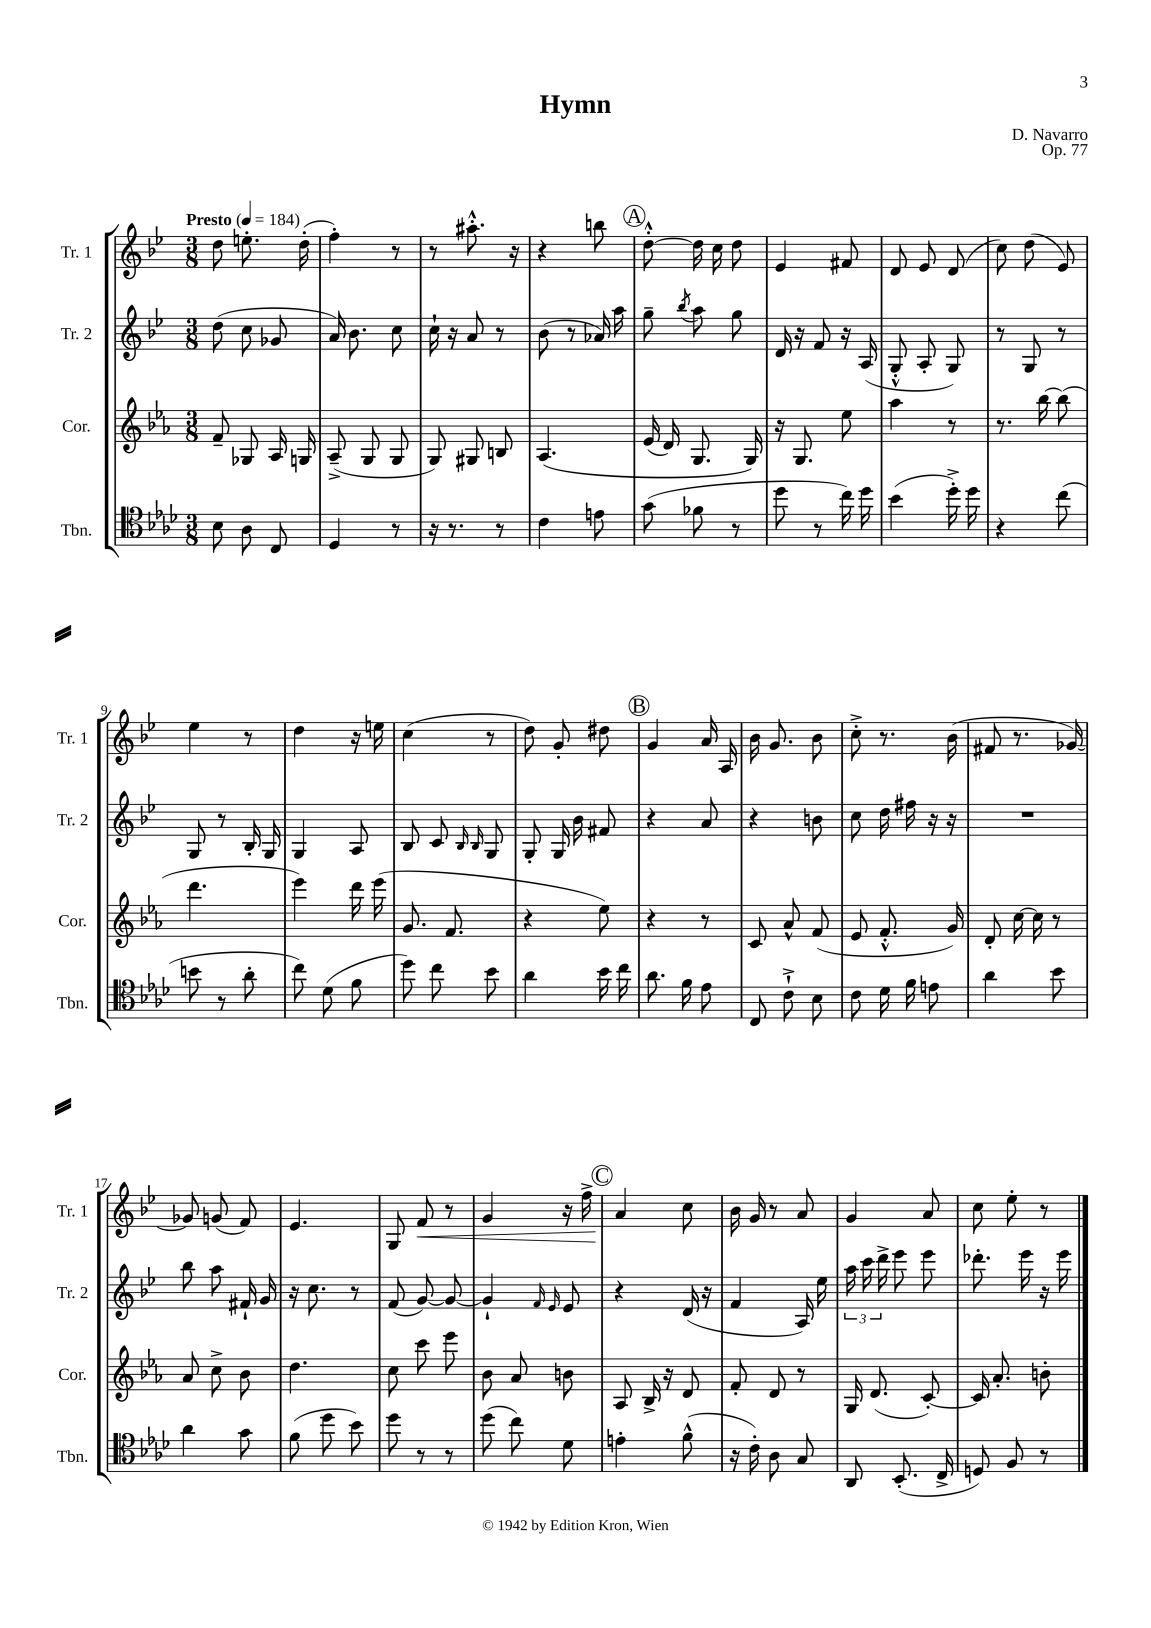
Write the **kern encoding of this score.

**kern	**kern	**kern	**kern	**dynam
*part4	*part3	*part2	*part1	*part1
*staff4	*staff3	*staff2	*staff1	*staff1
*I"Tbn.	*I"Cor.	*I"Tr. 2	*I"Tr. 1	*
*I'Tbn.	*I'Cor.	*I'Tr. 2	*I'Tr. 1	*
*clefC4	*clefG2	*clefG2	*clefG2	*
*k[b-e-a-d-]	*k[b-e-a-]	*k[b-e-]	*k[b-e-]	*
*M3/8	*M3/8	*M3/8	*M3/8	*
*MM184	*MM184	*MM184	*MM184	*
=1	=1	=1	=1	=1
!	!	!	!LO:TX:a:B:t=Presto	!
8B-\	8f~/	(8dd\	8dd\	.
8A-\	8G-X/	8cc\	8.een'\	.
8C/	16A-/	8g-X/	.	.
.	16Gn/	.	(16dd'\	.
=2	=2	=2	=2	=2
4D-/	(8A-~^/	16a/)	4ff'\)	.
.	.	8.b-\	.	.
.	8G/	.	.	.
8r	8G/	8cc\	8r	.
=3	=3	=3	=3	=3
16r	8G/)	16cc`\	8r	.
8.r	.	16r	.	.
.	8G#X/	8a/	8.aa#X'^^\	.
8r	8Bn/	8r	.	.
.	.	.	16r	.
=4	=4	=4	=4	=4
4c\	(4.A-/	(8b-\	4r	.
.	.	8r	.	.
8en\	.	16a-X/)	8bbn\	.
.	.	16aa\	.	.
!!LO:REH:place=s1:t=A
=5	=5	=5	=5	=5
(8g\	(16e-/	8gg~\	[8dd'^^\	.
.	16d/)	.	.	.
.	.	8qbb-/	.	.
8f-X\	8.G/	8aa\	16dd\]	.
.	.	.	16cc\	.
8r	.	8gg\	8dd\	.
.	16G/)	.	.	.
=6	=6	=6	=6	=6
8dd-\	16r	16d/	4e-/	.
.	8.G/	16r	.	.
8r	.	8f/	.	.
16cc\)	8ee-\	16r	8f#X/	.
16dd-\	.	(16A/	.	.
=7	=7	=7	=7	=7
(4b-\	4aa-\	8G'^^/	8d/	.
.	.	8A'/	8e-/	.
16dd-'^\)	8r	8G/)	(8d/	.
16dd-\	.	.	.	.
=8	=8	=8	=8	=8
4r	8.r	8r	8cc\)	.
.	.	8G/	(8dd\	.
.	[16bb-\	.	.	.
(8cc\	(8bb-\]	8r	8e-/)	.
!!LO:LB:g=z
=9	=9	=9	=9	=9
8bn\	4.ddd\	8G/	4ee-\	.
8r	.	8r	.	.
8a-'\	.	16B-'/	8r	.
.	.	16G/	.	.
=10	=10	=10	=10	=10
8cc\)	4eee-\)	4G/	4dd\	.
(8d-\	.	.	.	.
8f\	16ddd\	8A/	16r	.
.	(16eee-\	.	16een\	.
=11	=11	=11	=11	=11
8dd-\)	8.g/	8B-/	(4cc\	.
8cc\	.	8c/	.	.
.	8.f/	.	.	.
.	.	16qqB-/	.	.
.	.	16qqB-/	.	.
8b-\	.	8G/	8r	.
=12	=12	=12	=12	=12
4a-\	4r	8G'/	8dd\)	.
.	.	16G/	8g'/	.
.	.	16b-\	.	.
16b-\	8ee-\)	8f#X/	8dd#X\	.
16cc\	.	.	.	.
!!LO:REH:place=s1:t=B
=13	=13	=13	=13	=13
8.a-\	4r	4r	4g/	.
16f\	.	.	.	.
8e-\	8r	8a/	16a/	.
.	.	.	16A/	.
=14	=14	=14	=14	=14
8C/	8c/	4r	16b-\	.
.	.	.	8.g/	.
8c`^\	8a-^^/	.	.	.
8B-\	(8f/	8bn\	8b-\	.
=15	=15	=15	=15	=15
8c\	8e-/	8cc\	8cc'^\	.
16d-\	8.f'^^/	16dd\	8.r	.
16f\	.	16ff#X\	.	.
8en\	.	16r	.	.
.	16g/)	16r	(16b-\	.
=16	=16	=16	=16	=16
4a-\	8d'/	4.r	8f#X/	.
.	[16cc\	.	8.r	.
.	16cc\]	.	.	.
8b-\	8r	.	.	.
.	.	.	[16g-X/)	.
!!LO:LB:g=z
=17	=17	=17	=17	=17
4a-\	8a-/	8bb-\	8g-X/]	.
.	8cc^\	8aa\	(8gn/	.
8g\	8b-\	16f#X`/	8f/)	.
.	.	16g/	.	.
=18	=18	=18	=18	=18
(8f\	4.dd\	16r	4.e-/	.
.	.	8.cc\	.	.
8dd-\	.	.	.	.
8b-\)	.	8r	.	.
=19	=19	=19	=19	=19
8dd-\	8cc\	(8f/	8G/	.
!	!	!	!	!LO:HP:b
8r	8ccc\	[8g/)	8f/	<
8r	8eee-\	8g/_	8r	.
=20	=20	=20	=20	=20
(8dd-\	8b-\	4g`/]	4g/	.
8cc\)	8a-/	.	.	.
.	.	16qqf/	.	.
.	.	16qqe-/	.	.
8d-\	8bn\	8e-/	16r	.
.	.	.	16ff^\	.
!!LO:REH:place=s1:t=C
=21	=21	=21	=21	=21
4en'\	8A-/	4r	4a/	.
.	16B-^/	.	.	.
.	16r	.	.	.
(8f^^\	8d/	(16d/	8cc\	[
.	.	16r	.	.
=22	=22	=22	=22	=22
16r	8f'/	4f/	16b-\	.
16c'\)	.	.	16g/	.
8A-\	8d/	.	8r	.
8G/	8r	16A/)	8a/	.
.	.	16ee-\	.	.
=23	=23	=23	=23	=23
8AA-/	16G/	24aa\	4g/	.
.	.	24ccc\	.	.
.	(8.d/	.	.	.
.	.	24ddd^\	.	.
(8.BB-'/	.	8eee-\	.	.
.	[8c'/)	8eee-\	8a/	.
16C^/	.	.	.	.
=24	=24	=24	=24	=24
8Dn/)	16c/]	8.ddd-X'\	8cc\	.
.	8.a-'/	.	.	.
8F/	.	.	8ee-'\	.
.	.	16eee-\	.	.
8r	8bn'\	16r	8r	.
.	.	16eee-\	.	.
==	==	==	==	==
*-	*-	*-	*-	*-
